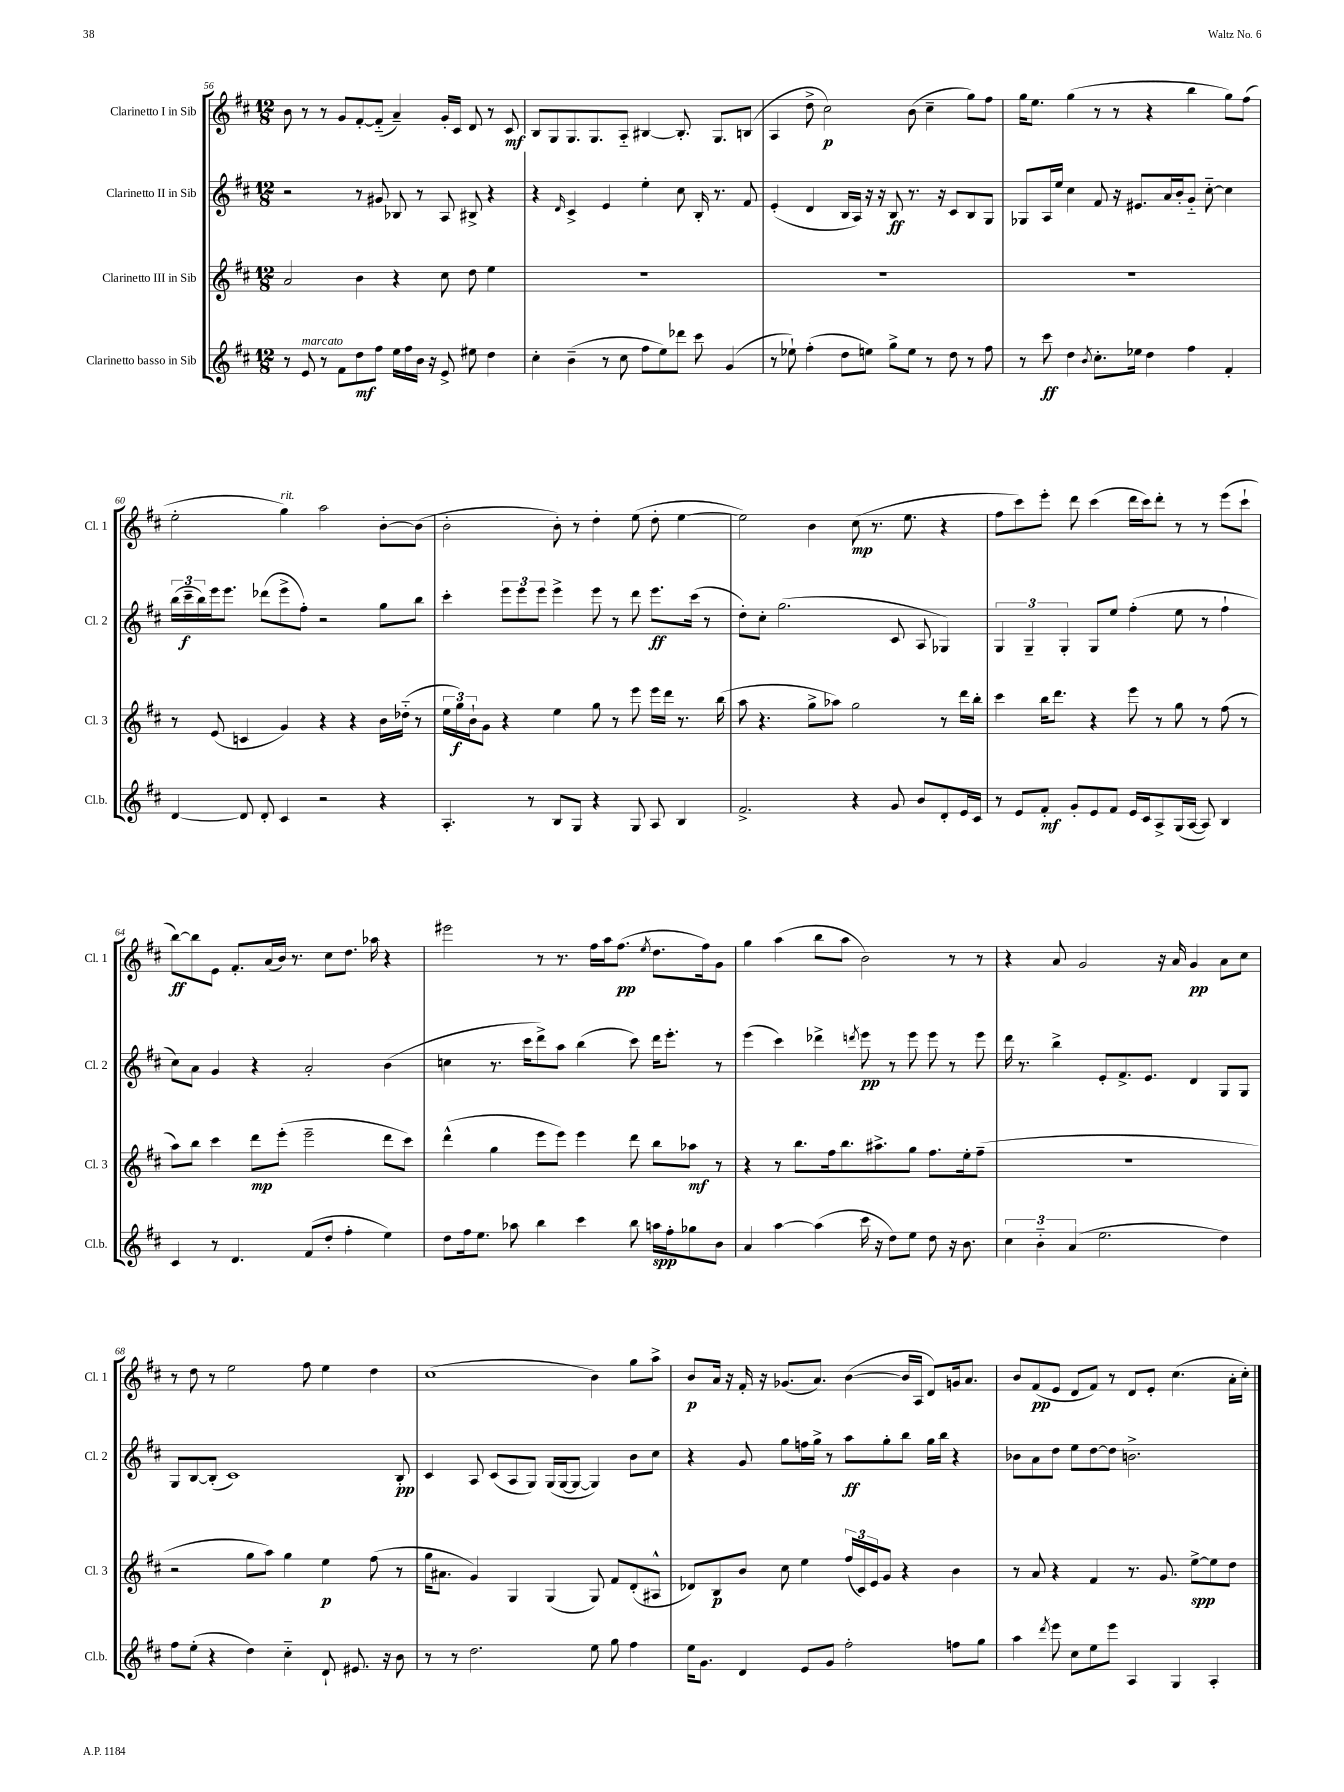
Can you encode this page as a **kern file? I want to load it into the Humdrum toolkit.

**kern	**kern	**kern	**kern
*staff4	*staff3	*staff2	*staff1
*clefG2	*clefG2	*clefG2	*clefG2
*k[f#c#]	*k[f#c#]	*k[f#c#]	*k[f#c#]
*M12/8	*M12/8	*M12/8	*M12/8
8r	2a	2r	8b
8e	.	.	8r
8r	.	.	8r
8f#	.	.	8g
8dd	4b	8r	[8f#'
8ff#	.	8g#	(8f#'~]
16ee	4r	8B-	4a~)
16ff#	.	.	.
16b	.	8r	.
16r	.	.	.
8e^	8cc#	8A	16g'
.	.	.	16c#
8ee#	8dd	8B#^	8d
4dd	4ee	4r	8r
.	.	.	8c#
=	=	=	=
4cc#'	1.r	4r	8B
.	.	.	8G
.	.	16qqd	.
(4b~	.	4c#^	8.G
.	.	.	8.G
8r	.	4e	.
8cc#	.	.	8A'~
8ff#	.	4ee'	[4B#
8ee)	.	.	.
8ddd-	.	8cc#	8.B#']
8ccc#	.	16B'	.
.	.	8.r	8.G
(4g	.	.	.
.	.	8f#	(8B
=	=	=	=
8r	1.r	(4e'	4A
8ee-`)	.	.	.
(4ff#'	.	4d	8dd^
.	.	.	2cc#)
8dd	.	16B	.
.	.	16A)	.
8ee)	.	16r	.
.	.	16r	.
8gg^	.	8B	.
8ee	.	8.r	(8b
8r	.	.	4cc#~
.	.	16r	.
8dd	.	8c#	.
8r	.	8B	8gg)
8ff#	.	8G	8ff#
=	=	=	=
8r	1.r	8G-	16gg
.	.	.	8.ee
8ccc#	.	16A	.
.	.	16ee	.
4dd	.	4cc#	(4gg
8qb	.	.	.
8.cc#'	.	8f#	8r
.	.	16r	8r
16ee-	.	8.e#	.
4dd	.	.	4r
.	.	16a	.
.	.	16b'	.
4ff#	.	8g'~	4bb
.	.	[8cc#'~	.
4f#'	.	4cc#]	8gg)
.	.	.	(8ff#
=	=	=	=
[4d	8r	(24bb	2ee'
.	.	24ccc#~	.
.	.	24bb)	.
.	(8e	16eee	.
.	.	8.eee	.
8d]	4c	.	.
8d'	.	(8ddd-	.
4c#	4g)	8eee^	4gg)
.	.	8ff#')	.
2r	4r	2r	2aa
.	4r	.	.
4r	16b	8gg	[8b'
.	(16dd-'~	.	.
.	8r	8bb	(8b]
=	=	=	=
4.A'	24ee	4ccc#'	2b'
.	24gg)	.	.
.	24b`	.	.
.	8g	.	.
.	4r	12eee	.
.	.	12eee	.
8r	.	.	.
.	.	12eee	.
8B	4ee	4eee^	8b')
8G	.	.	8r
4r	8gg	8eee	4dd'
.	8r	8r	.
8G	8eee	8ddd	(8ee
8A	16eee	8.eee	8dd'
.	16ddd	.	.
4B	8.r	.	[4ee
.	.	(16ccc#	.
.	.	8r	.
.	(16bb	.	.
=	=	=	=
2.f#^	8aa	8dd')	2ee])
.	4.r	8cc#'	.
.	.	(2.gg	.
.	8gg^	.	4b
.	8aa-)	.	.
4r	2gg	.	(8cc#
.	.	.	8.r
8g	.	8c#	.
.	.	.	8.ee
8b	.	8A	.
8d'	8r	4G-)	4r
16e	16ddd	.	.
16c#	16bb'	.	.
=	=	=	=
8r	4ccc#	6G	8ff#
8e	.	.	8ccc#)
.	.	6G~	.
8f#'	16bb	.	8eee'
.	8.ddd	.	.
.	.	6G'	.
8g'	.	.	8ddd
8e	4r	8G	(4ccc#
8f#	.	8ee	.
16e	8eee	(4ff#'	16ddd
16c#	.	.	16ccc#)
8A^	8r	.	8ddd'
(16G	8gg	8ee	8r
[16A	.	.	.
8A])	8r	8r	8r
4B	(8ff#	4ff#`	(8eee
.	8r	.	8ccc#`
=	=	=	=
4c#	8aa)	8cc#)	[8bb)
.	8bb	8a	8bb]
8r	4ccc#	4g	8e
4.d	.	.	8.f#'
.	8ddd	4r	.
.	.	.	(16a
.	(8eee'	.	16b)
.	.	.	8.r
(8f#	2eee~	2a'	.
8dd'	.	.	8cc#
4ff#'	.	.	8.dd
.	.	.	16aa-
4ee)	8ddd	(4b	4r
.	8ccc#)	.	.
=	=	=	=
8dd	(4ddd^^	4cc	2eee#
16ff#	.	.	.
8.ee	.	.	.
.	4gg	8.r	.
8aa-	.	.	.
.	.	16ccc#	.
4bb	8eee	8ddd^)	8r
.	8eee)	8aa	8.r
4ccc#	4eee	(4bb	.
.	.	.	16ff#
.	.	.	16aa
.	.	.	(8.ff#
8bb	8ddd	8ccc#)	.
.	.	.	8qee
16aa	8bb	16ddd	8.dd
16ff#'	.	8.eee'	.
8gg-	8aa-	.	.
.	.	.	16ff#)
8b	8r	8r	8g
=	=	=	=
4a	4r	(4eee	4gg
[4aa	8r	4ccc#)	(4aa
.	8.bb	.	.
(4aa]	.	4ddd-^	8bb
.	16ff#	.	.
.	8.bb	.	8aa
.	.	8qddd	.
16ccc#	.	8eee	2b)
16r	8.aa#^	.	.
8dd)	.	8r	.
8ee	8gg	8eee	.
8dd	8.ff#	8eee	.
16r	.	8r	8r
8.b	16ee'	.	.
.	(8ff#~	8eee	8r
=	=	=	=
6cc#	1.r	16ddd	4r
.	.	8.r	.
6b'~	.	.	.
.	.	4bb^	8a
(6a	.	.	.
.	.	.	2g
2.ee	.	8e'	.
.	.	8.f#^	.
.	.	8.e	.
.	.	.	16r
.	.	.	16a
.	.	4d	4g
4dd)	.	8G	8a
.	.	8G	8cc#
=	=	=	=
8ff#	2r	8G	8r
(8ee'	.	[8B	8dd
4r	.	(8B']	8r
.	.	1c#)	2ee
4dd)	8gg	.	.
.	8aa)	.	.
4cc#'~	4gg	.	.
.	.	.	8ff#
8d`	4ee	.	4ee
8.e#	.	.	.
.	(8ff#	.	4dd
16r	.	.	.
8b	8r	8B'	.
=	=	=	=
8r	16gg	4c#	(1cc#
.	8.a#	.	.
8r	.	.	.
2.dd	4g)	8A	.
.	.	(8c#	.
.	4G	8A	.
.	.	8G)	.
.	(4G	(16G	.
.	.	[16G	.
.	.	8G_	.
8ee	8G)	4G])	4b)
8gg	8f#	.	.
4ff#	(8d'	8b	8gg
.	8A#^^	8cc#	8aa^
=	=	=	=
16ee	8d-)	4r	8b
8.g	.	.	.
.	8B	.	16a
.	.	.	16r
4d	8b	8g	16f#'
.	.	.	16r
.	8cc#	8gg	(8.g-
8e	4ee	16ff	.
.	.	16gg^	8.a)
8g	.	8r	.
2ff#'	(24ff#	8aa	([4b
.	24c#)	.	.
.	24e	.	.
.	8g	8gg'	.
.	4r	8bb	16b]
.	.	.	16A
.	.	16gg	8d)
.	.	16bb	.
8ff	4b	4r	16g
.	.	.	8.a
8gg	.	.	.
=	=	=	=
4aa	8r	8b-	8b
.	8a	8a	(8f#
8qddd	.	.	.
8eee	4r	8dd	8e
8cc#	.	8ee	8d
8ee	4f#	[8dd	8f#)
8eee	.	8dd]	8r
4A	8.r	2.b^	8d
.	.	.	8e'
.	8.g	.	.
4G	.	.	(4.cc#
.	[8ee^	.	.
4A'	8ee]	.	.
.	8dd	.	16a'
.	.	.	16cc#')
==	==	==	==
*-	*-	*-	*-
